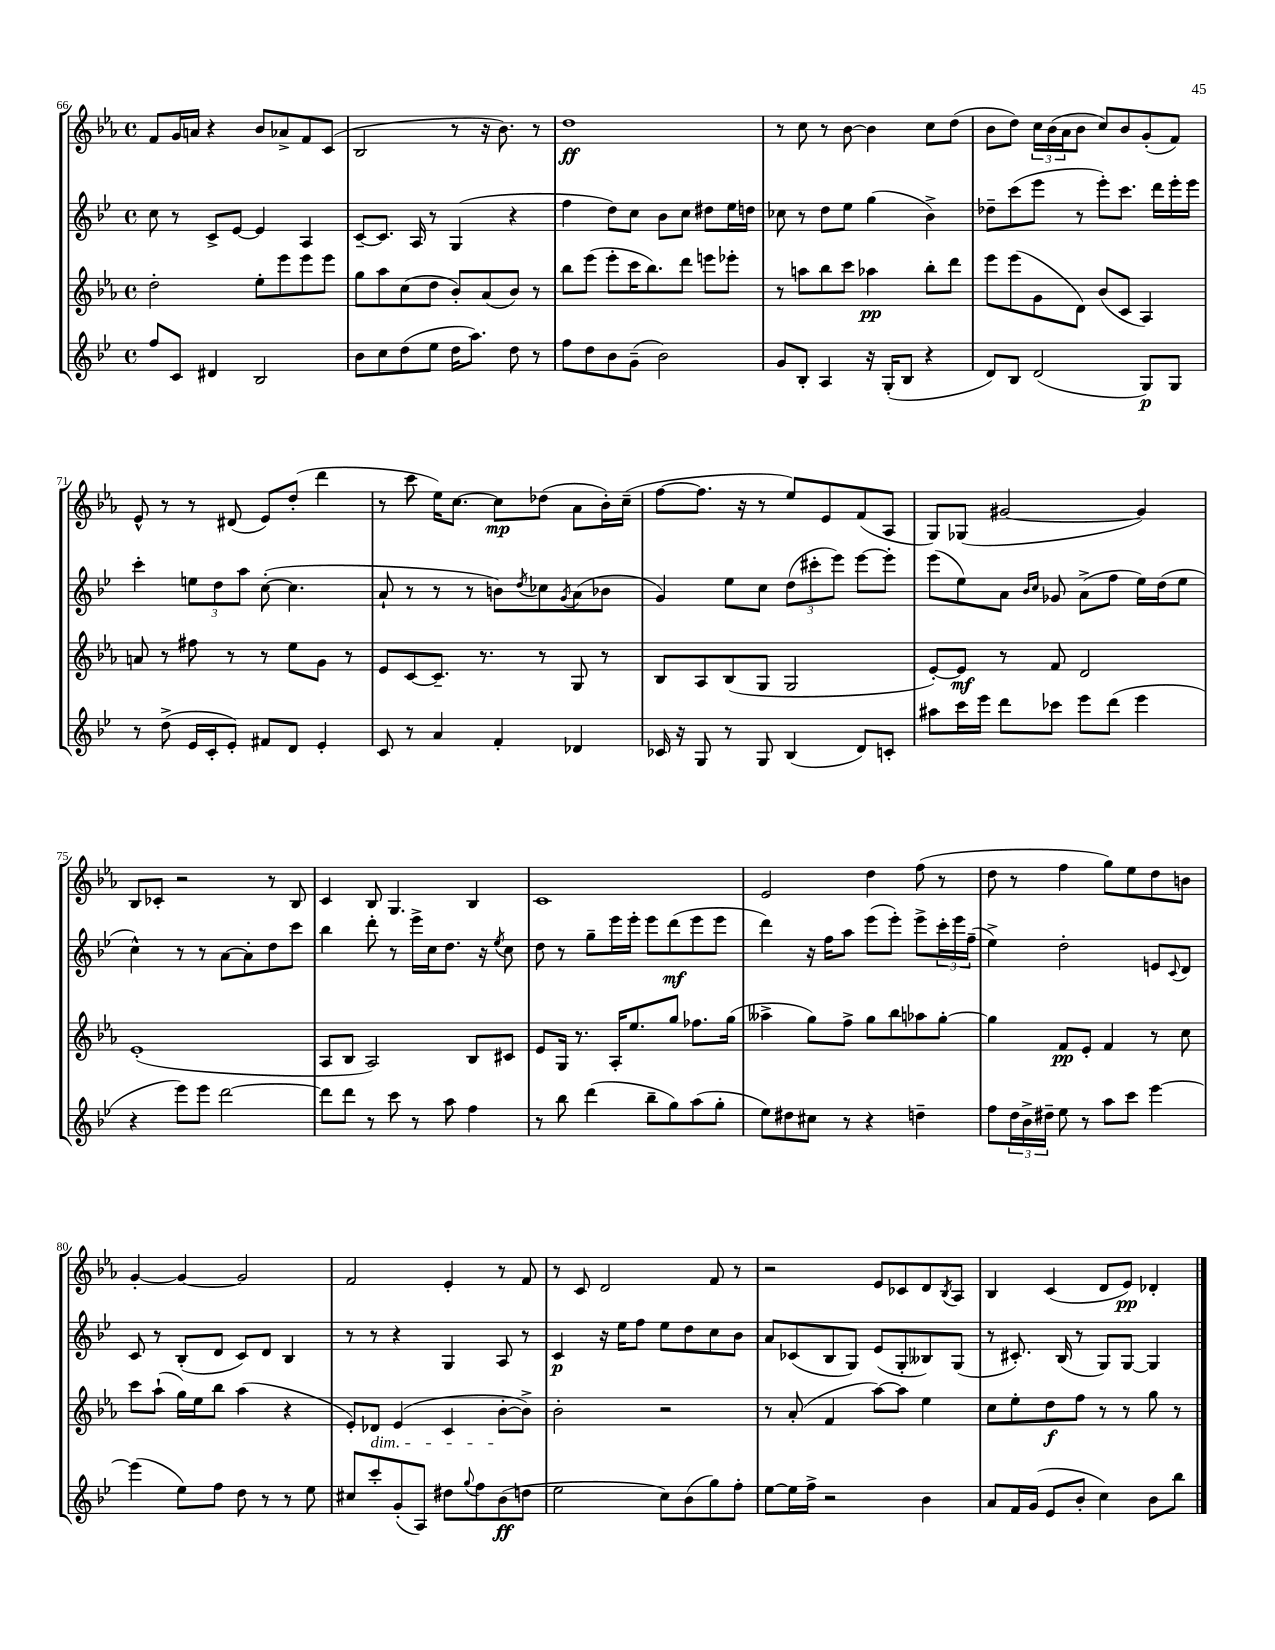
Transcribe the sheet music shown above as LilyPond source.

<<
\new StaffGroup <<
\new Staff = "s0" {
    \clef treble \key ees \major \defaultTimeSignature \time 4/4
    f'8 g'16 a'16 r4 bes'8 aes'8-> f'8 c'8( |
    bes2 r8 r16 bes'8.) r8 |
    d''1\ff |
    r8 c''8 r8 bes'8~ bes'4 c''8 d''8( |
    bes'8 d''8) \tuplet 3/2 { c''16 bes'16( aes'16 } bes'8 c''8) bes'8 g'8-.( f'8) |
    ees'8-^ r8 r8 dis'8( ees'8) d''8-.( d'''4 |
    r8 c'''8 ees''16) c''8.~ c''8\mp des''8( aes'8 bes'16-.) c''16--( |
    f''8~ f''8. r16 r8 ees''8) ees'8 f'8( aes8 |
    g8) ges8( gis'2~ gis'4) |
    bes8 ces'8-. r2 r8 bes8 |
    c'4 bes8 g4. bes4 |
    c'1 |
    ees'2 d''4 f''8( r8 |
    d''8 r8 f''4 g''8) ees''8 d''8 b'8 |
    g'4~-. g'4~ g'2 |
    f'2 ees'4-. r8 f'8 |
    r8 c'8 d'2 f'8 r8 |
    r2 ees'8 ces'8 d'8 \acciaccatura { bes8 } aes8 |
    bes4 c'4( d'8 ees'8\pp) des'4-. \bar "|." |
}
\new Staff = "s1" {
    \clef treble \key bes \major \defaultTimeSignature \time 4/4
    c''8 r8 c'8-> ees'8~ ees'4 a4 |
    c'8~-- c'8. a16 r8 g4( r4 |
    f''4 d''8) c''8 bes'8 c''8 dis''8 ees''16 d''16 |
    ces''8 r8 d''8 ees''8 g''4( bes'4->) |
    des''8-- c'''8( ees'''8 r8 ees'''8-.) c'''8. d'''16 ees'''16-. ees'''16 |
    c'''4-. \tuplet 3/2 { e''8 d''8 a''8 } c''8~-.( c''4. |
    a'8-! r8 r8 r8 b'8) \acciaccatura { d''8 } ces''8 \acciaccatura { g'8 } a'8( bes'8 |
    g'4) ees''8 c''8 \tuplet 3/2 { d''8( cis'''8-. ees'''8) } ees'''8~ ees'''8-. |
    ees'''8( ees''8) a'8 \grace { bes'16 c''16 } ges'8 a'8->( f''8 ees''16) d''16( ees''8 |
    c''4-^) r8 r8 a'8~ a'8-. d''8 c'''8 |
    bes''4 d'''8-. r8 ees'''16-> c''16 d''8. r16 \acciaccatura { ees''8 } c''8 |
    d''8 r8 g''8-- ees'''16 ees'''16-. ees'''8 d'''8\mf( ees'''8 ees'''8 |
    d'''4) r16 f''16 a''8 ees'''8( ees'''8-.) ees'''8-> \tuplet 3/2 { c'''16-. ees'''16 f''16--( } |
    ees''4->) d''2-. e'8 \appoggiatura { c'8 } d'8 |
    c'8 r8 bes8-.( d'8 c'8) d'8 bes4 |
    r8 r8 r4 g4 a8 r8 |
    c'4\p r16 ees''16 f''8 ees''8 d''8 c''8 bes'8 |
    a'8 ces'8( bes8 g8) ees'8( g8-. beses8) g8( |
    r8 cis'8.-.) bes16( r8 g8) g8~ g4 \bar "|." |
}
\new Staff = "s2" {
    \clef treble \key ees \major \defaultTimeSignature \time 4/4
    d''2-. ees''8-. ees'''8 ees'''8 ees'''8 |
    g''8 aes''8 c''8( d''8 bes'8-.) aes'8( bes'8) r8 |
    bes''8 ees'''8( ees'''8-. c'''16 bes''8.) d'''8 e'''8 ees'''8-. |
    r8 a''8 bes''8 c'''8 aes''4\pp bes''8-. d'''8 |
    ees'''8 ees'''8( g'8 d'8) bes'8( c'8 aes4) |
    a'8 r8 fis''8 r8 r8 ees''8 g'8 r8 |
    ees'8 c'8~ c'8.-- r8. r8 g8 r8 |
    bes8 aes8 bes8( g8 g2 |
    ees'8~-.) ees'8\mf r8 f'8 d'2 |
    ees'1-.( |
    aes8 bes8 aes2) bes8 cis'8 |
    ees'8 g16 r8. aes16-. ees''8. g''8 fes''8. g''16( |
    aeses''4-> g''8) f''8-> g''8 bes''8 aes''8 g''8~-. |
    g''4 f'8\pp ees'8-. f'4 r8 c''8 |
    c'''8 aes''8-!( g''16) ees''16 bes''8 aes''4( r4 |
    ees'8-.) des'8\dim ees'4( c'4 bes'8~-.\! bes'8->) |
    bes'2-. r2 |
    r8 aes'8-.( f'4 aes''8~) aes''8 ees''4 |
    c''8 ees''8-. d''8\f f''8 r8 r8 g''8 r8 \bar "|." |
}
\new Staff = "s3" {
    \clef treble \key bes \major \defaultTimeSignature \time 4/4
    f''8 c'8 dis'4 bes2 |
    bes'8 c''8 d''8( ees''8 d''16 a''8.) d''8 r8 |
    f''8 d''8 bes'8 g'8--( bes'2) |
    g'8 bes8-. a4 r16 g16-.( bes8 r4 |
    d'8) bes8 d'2( g8\p) g8 |
    r8 d''8->( ees'16 c'16-. ees'8-.) fis'8 d'8 ees'4-. |
    c'8 r8 a'4 f'4-. des'4 |
    ces'16 r16 g8 r8 g8 bes4( d'8) c'8-. |
    ais''8 c'''16 ees'''16 d'''8 ces'''8 ees'''8 d'''8( ees'''4 |
    r4 ees'''8) ees'''8 d'''2~ |
    d'''8 d'''8 r8 c'''8 r8 a''8 f''4 |
    r8 bes''8 d'''4( bes''8-- g''8) a''8( g''8-. |
    ees''8) dis''8 cis''8 r8 r4 d''4-- |
    f''8 \tuplet 3/2 { d''16 bes'16-> dis''16-- } ees''8 r8 a''8 c'''8 ees'''4~ |
    ees'''4( ees''8) f''8 d''8 r8 r8 ees''8 |
    cis''8 c'''8-. g'8-.( a8) dis''8 \appoggiatura { g''8 } f''8 bes'8\ff( d''8 |
    ees''2 c''8) bes'8( g''8) f''8-. |
    ees''8~ ees''16 f''16-> r2 bes'4 |
    a'8 f'16 g'16( ees'8 bes'8-. c''4) bes'8 bes''8 \bar "|." |
}
>>
>>
\layout { \context { \Score currentBarNumber = #66 } }
